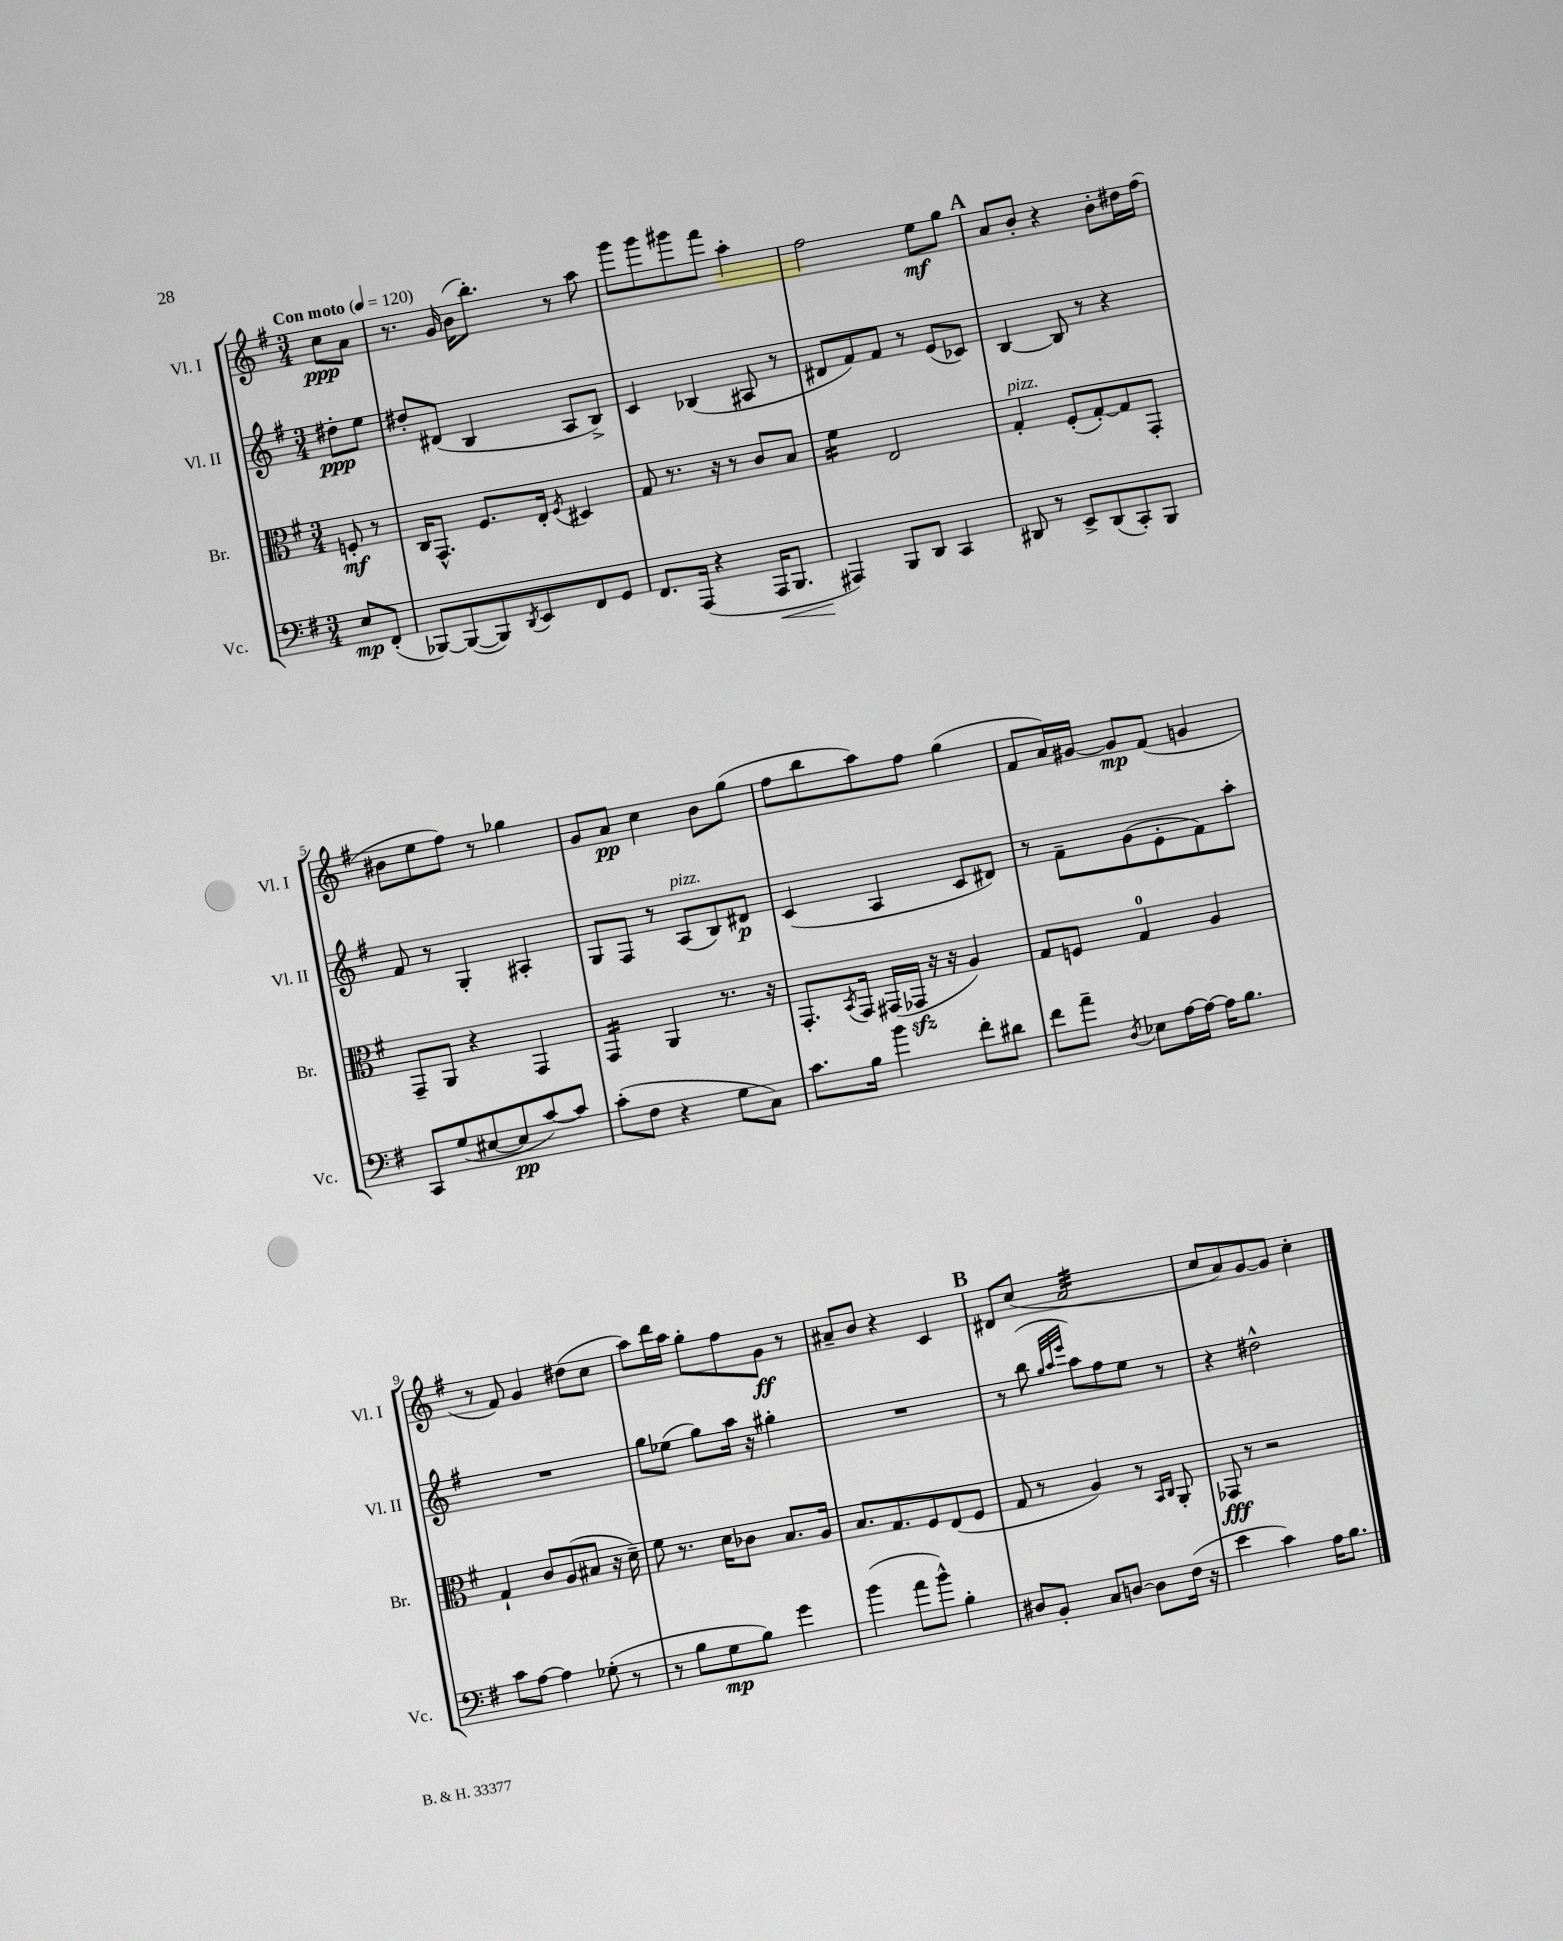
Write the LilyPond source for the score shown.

<<
\new StaffGroup <<
\new Staff = "s0" \with { instrumentName = "Vl. I" shortInstrumentName = "Vl. I" } {
    \clef treble \key g \major \numericTimeSignature \time 3/4 \partial 4 \tempo "Con moto" 4 = 120
    c''8\ppp a'8 |
    r8. g'16 b'16( b''8.-.) r8 a''8 |
    g'''8 g'''8 gis'''8 fis'''8 a''4-. |
    fis''2 e''8\mf g''8 |
    \mark \markup { \bold "A" } a'8 b'8-. r4 b'8-. dis''16 fis''16( |
    bis'8 e''8 fis''8) r8 ges''4 |
    g'8 a'8\pp c''4 b'8 g''8( |
    fis''8 b''8 a''8) fis''8 g''4( |
    fis'8 a'16) gis'16~ gis'8\mp fis'8( g'4 |
    r8 fis'8) g'4 dis''8( c''8 |
    a''8) d'''16 a''16 g''8-. fis''8 g'8\ff r8 |
    ais'8-- b'8 r4 c'4 |
    \mark \markup { \bold "B" } dis'8 c''8( a'2:32 |
    c''8 a'8) g'8~ g'8 c''4-. \bar "|." |
}
\new Staff = "s1" \with { instrumentName = "Vl. II" shortInstrumentName = "Vl. II" } {
    \clef treble \key g \major \numericTimeSignature \time 3/4 \partial 4
    dis''8-.\ppp e''8 |
    dis''8-. dis'8( b4 a8 b8->) |
    c'4 bes4( ais8 r8 |
    dis'8 fis'8) fis'8 r8 e'8( ces'8) |
    \mark \markup { \bold "A" } b4~ b8 r8 r4 |
    fis'8 r8 g4-. ais4-. |
    g8 fis8 r8 a8^\markup { \italic "pizz." }( b8) dis'8\p |
    c'4( a4 c'8 dis'8) |
    r8 fis'8-- g'8( e'8-. fis'8) a''8-. |
    R2. |
    g''8 ees''8( g''8) a''16 r16 gis''4-. |
    R2. |
    \mark \markup { \bold "B" } r8 b''8( \grace { g''32 a''32 e'''32 } a''8) fis''8 e''8 r8 |
    r4 dis''2-^ \bar "|." |
}
\new Staff = "s2" \with { instrumentName = "Br." shortInstrumentName = "Br." } {
    \clef alto \key g \major \numericTimeSignature \time 3/4 \partial 4
    f8-.\mf r8 |
    c16 g,8.-^ fis8. e16-. \acciaccatura { fis8 } dis4 |
    g8 r8. r16 r8 c'8 b8 |
    fis'4:16 e2 |
    \mark \markup { \bold "A" } g4-.^\markup { \italic "pizz." } fis8-.( g8~-.) g8 g,8-. |
    g,8-- a,8 r4 g,4 |
    g,4:16 a,4 r8. r16 |
    g,8.-. \acciaccatura { b,8 } g,16 gis,16( ges,16\sfz r16 r16 a4) |
    g8 f8 g4-0 a4 |
    g4-! c'8 a8( bis8 r16 d'16--) |
    fis'8 r8. d'16 ces'8 b8. a16 |
    b8. g8. fis8 e8( fis8 |
    \mark \markup { \bold "B" } g8 r8 a4) r8 \grace { b,16 c16 } a,8-. |
    ges,8\fff r8 r2 \bar "|." |
}
\new Staff = "s3" \with { instrumentName = "Vc." shortInstrumentName = "Vc." } {
    \clef bass \key g \major \numericTimeSignature \time 3/4 \partial 4
    e8\mp fis,8-.( |
    bes,,8~) bes,,8~( bes,,8) \acciaccatura { d,8 } e,8 fis,8 g,8 |
    fis,8. a,,16( r4 a,,16\< b,,8. |
    ais,,4\!) b,,8 d,8 c,4 |
    \mark \markup { \bold "A" } dis,8 r8 e,8-> dis,8( c,8-.) b,,8 |
    c,8 g8( eis8~ eis8\pp c'8~) c'8 |
    c'8-.( fis8 r4 g8 c8) |
    c'8. b16 b'4 fis'8-. dis'8 |
    fis'8 a'8-- \acciaccatura { d8 } ees8 a16~ a16~ a16 b8. |
    c'8 a8~ a4 ges8-.( r8 |
    r8 b8 g8\mp b8) g'4 |
    b'4( a'8 b'8-^) b4-. |
    \mark \markup { \bold "B" } dis8 b,8-. c8 d8~ d8 fis16( r16 |
    e'4 c'4) a16 b8. \bar "|." |
}
>>
>>
